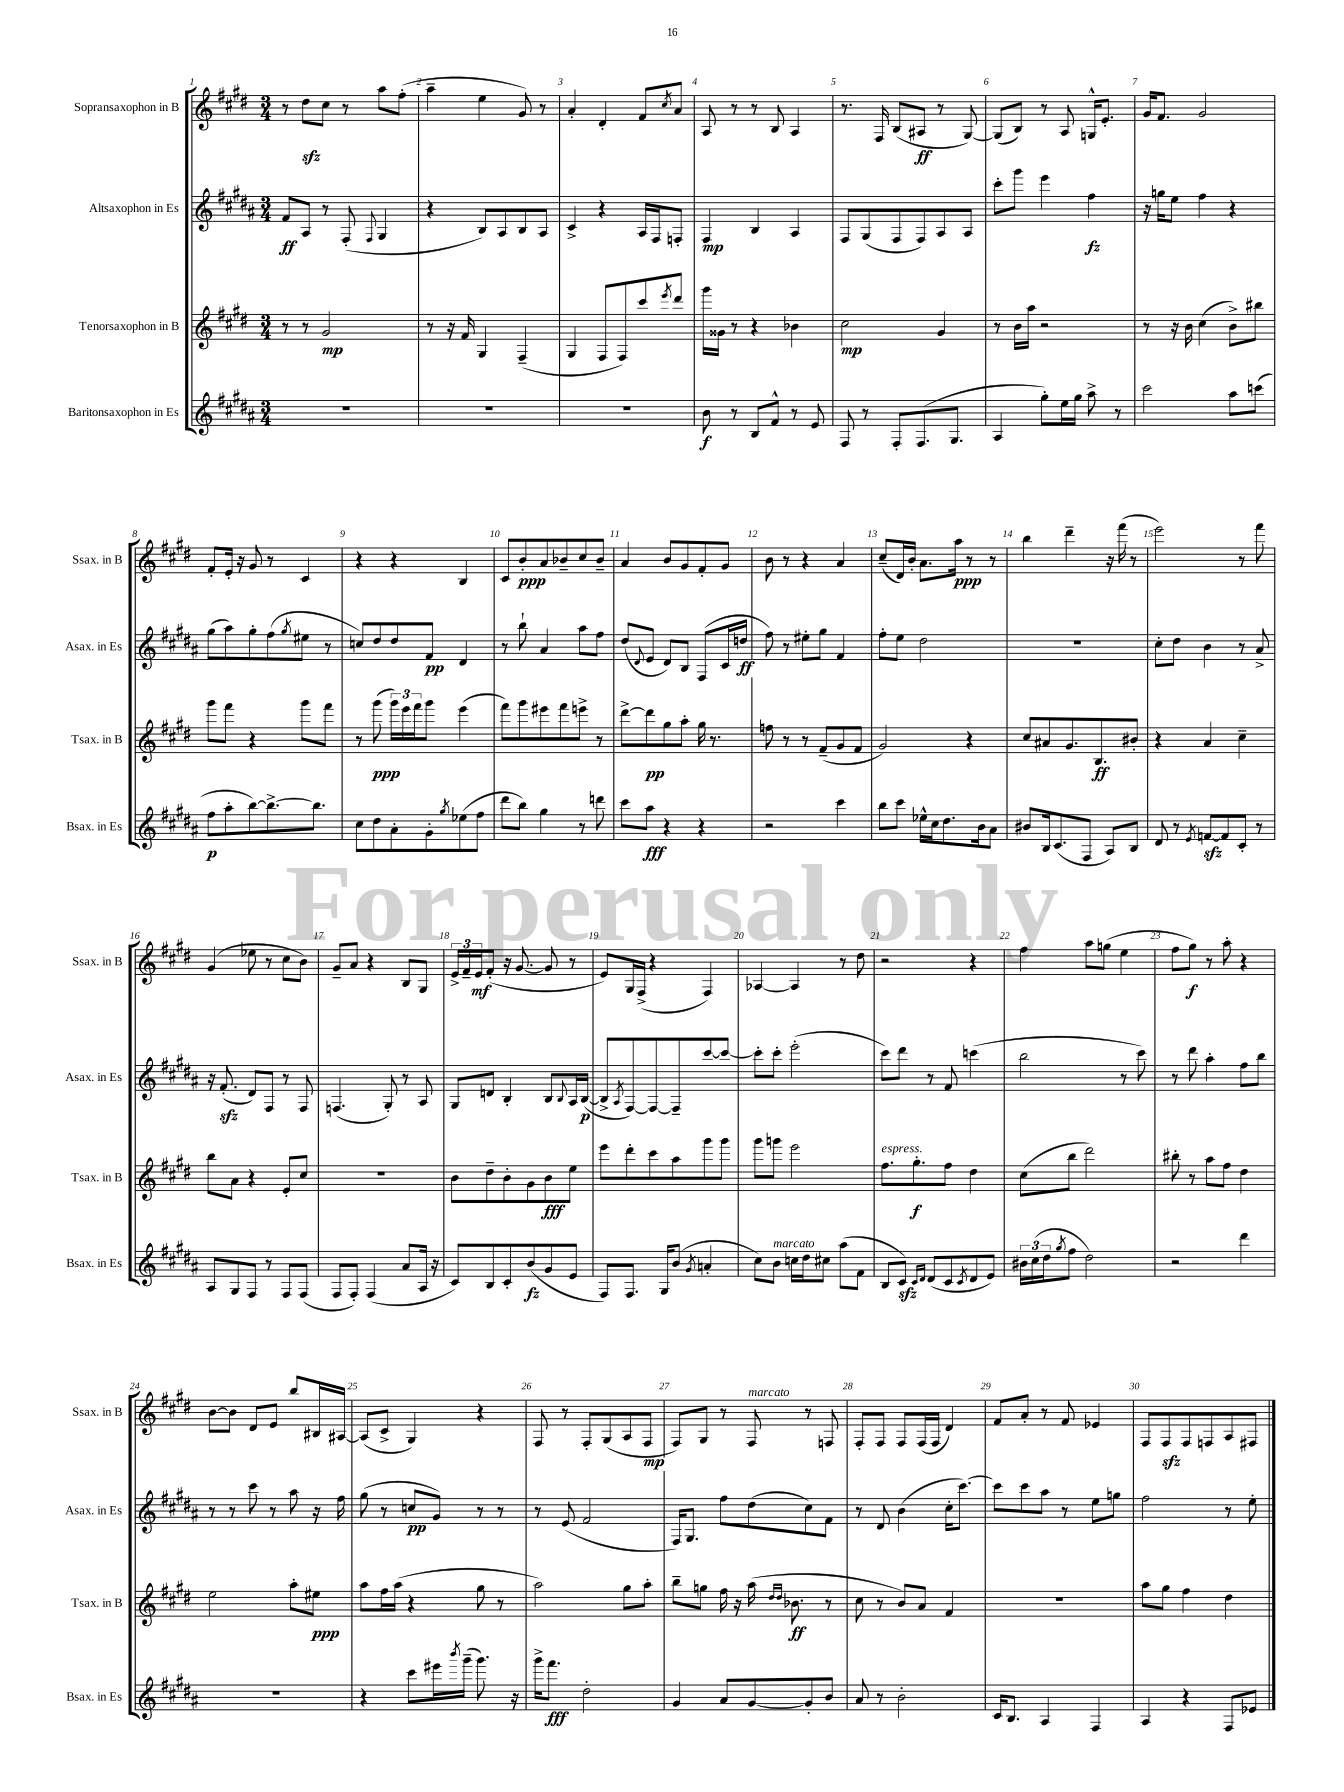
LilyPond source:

<<
\new StaffGroup <<
\new Staff = "s0" \with { instrumentName = "Sopransaxophon in B" shortInstrumentName = "Ssax. in B" } {
    \clef treble \key e \major \numericTimeSignature \time 3/4
    r8 dis''8\sfz cis''8 r8 a''8 fis''8-.( |
    a''4-- e''4 gis'8) r8 |
    a'4-. dis'4-. fis'8 \acciaccatura { cis''8 } a'8 |
    a8 r8 r8 b8 a4 |
    r8. fis16 b8( ais8\ff r8 gis8~) |
    gis8( b8) r8 a8 g16-^ e'8.-. |
    gis'16 fis'8. gis'2 |
    fis'8-. e'16-. r16 gis'8 r8 cis'4 |
    r4 r4 b4 |
    cis'8 b'8-.\ppp a'8 bes'8-- cis''8 bes'8-- |
    a'4 b'8 gis'8 fis'8-. gis'8 |
    b'8 r8 r4 a'4 |
    cis''8--( dis'16) b'16-. a'8. a''16\ppp r8 r8 |
    b''4 dis'''4-- r16 fis'''16( r8 |
    e'''2) r8 fis'''8 |
    gis'4( ees''8 r8 cis''8 b'8) |
    gis'8-- a'8 r4 b8 gis8 |
    \tuplet 3/2 { e'16-> fis'16-- e'16\mf } fis'8-.( r16 gis'8.~ gis'8 r8 |
    e'8) gis16 fis16->( r4 fis4) |
    aes4~ aes4 r8 dis''8 |
    r2 r4 |
    fis''4 a''8 g''8( e''4 |
    fis''8 gis''8\f) r8 a''8-. r4 |
    b'8~ b'8 dis'8 e'8 b''8 bis16 ais16~ |
    ais8( cis'8-> gis4) r4 |
    fis8 r8 fis8-. gis8( a8 fis8\mp |
    fis8) gis8 r8 fis8^\markup { \italic "marcato" } r8 f8 |
    fis8-. fis8 fis8 fis16( fis16 dis'4) |
    fis'8 a'8-. r8 fis'8 ees'4 |
    fis8 fis8\sfz fis8 f8 a8 fis8 \bar "|." |
}
\new Staff = "s1" \with { instrumentName = "Altsaxophon in Es" shortInstrumentName = "Asax. in Es" } {
    \clef treble \key b \major \numericTimeSignature \time 3/4
    fis'8\ff ais8 r8 fis8-.( \appoggiatura { fis8 } gis4 |
    r4 b8) ais8 b8 ais8 |
    cis'4-> r4 ais16 fis16 f8-. |
    fis4\mp b4 ais4 |
    fis8 gis8( fis8 fis8) ais8 ais8 |
    cis'''8-. gis'''8 e'''4 fis''4\fz |
    r16 g''16 e''8 fis''4 r4 |
    gis''8( ais''8) gis''8-. fis''8( \acciaccatura { gis''8 } eis''8 r8 |
    c''8) dis''8 dis''8 fis'8\pp dis'4 |
    r8 b''8-! ais'4 ais''8 fis''8 |
    dis''8( \appoggiatura { dis'8 } e'8 dis'8) b8 fis8( cis'16 d''16\ff |
    fis''8) r8 eis''8-. gis''8 fis'4 |
    fis''8-. e''8 dis''2 |
    R2. |
    cis''8-. dis''8 b'4 r8 ais'8-> |
    r16 fis'8.-.\sfz( dis'8) fis8 r8 fis8 |
    f4.( gis8-.) r8 ais8 |
    gis8 d'8 b4-. b8 \appoggiatura { b8 } ais16 b16~\p( |
    b8-> \acciaccatura { ais8 } fis8~) fis8~ fis8-- cis'''8~ cis'''8~ |
    cis'''8-. cis'''8-. e'''2-.( |
    cis'''8) dis'''8 r8 fis'8 c'''4( |
    b''2 r8 cis'''8) |
    r8 dis'''8 ais''4-. fis''8 b''8 |
    r8 r8 cis'''8 r8 ais''8 r16 fis''16 |
    gis''8( r8 c''8\pp gis'8) r8 r8 |
    r8 e'8( fis'2 |
    fis16) gis8. fis''8 dis''8( cis''8) fis'8 |
    r8 dis'8 b'4( cis''16-. cis'''8.~) |
    cis'''8 cis'''8 ais''8 r8 e''8 g''8 |
    fis''2 r8 e''8-. \bar "|." |
}
\new Staff = "s2" \with { instrumentName = "Tenorsaxophon in B" shortInstrumentName = "Tsax. in B" } {
    \clef treble \key e \major \numericTimeSignature \time 3/4
    r8 r8 gis'2\mp |
    r8 r16 fis'16 gis4 fis4--( |
    gis4 fis8 fis8) cis'''8 \acciaccatura { e'''8 } dis'''8 |
    gis'''16 gisis'16 r8 r4 bes'4 |
    cis''2\mp gis'4 |
    r8 b'16 a''16 r2 |
    r8 r16 b'16 cis''4( b'8->) bis''8 |
    gis'''8 fis'''8 r4 gis'''8 fis'''8 |
    r8 gis'''8\ppp( \tuplet 3/2 { gis'''16) e'''16 fis'''16 } gis'''8 e'''4( |
    fis'''8) gis'''8 eis'''8 fis'''8 e'''8-> r8 |
    dis'''8~-> dis'''8\pp gis''8 a''8-. gis''16 r8. |
    f''8 r8 r8 fis'8--( gis'8 fis'8 |
    gis'2) r4 |
    cis''8 ais'8 gis'8. b8.\ff bis'8-. |
    r4 a'4 cis''4-- |
    b''8 a'8 r4 e'8-. cis''8 |
    R2. |
    b'8 dis''8-- b'8-. gis'8 b'8\fff e''8 |
    e'''8 dis'''8-. cis'''8 a''8 gis'''8 gis'''8 |
    gis'''8 g'''8 e'''2 |
    fis''8.^\markup { \italic "espress." } gis''8.-.\f fis''8 dis''4 |
    cis''8( b''8 dis'''2) |
    bis''8-. r8 a''8 fis''8 dis''4 |
    e''2 a''8-. eis''8\ppp |
    a''8 fis''16 a''16( r4 gis''8 r8 |
    a''2) gis''8 a''8-. |
    b''8-- g''8 fis''16 r16 a''16( \grace { dis''16 dis''16 } bes'8.\ff r8 |
    cis''8 r8 b'8) a'8 fis'4 |
    R2. |
    a''8 gis''8 fis''4 dis''4 \bar "|." |
}
\new Staff = "s3" \with { instrumentName = "Baritonsaxophon in Es" shortInstrumentName = "Bsax. in Es" } {
    \clef treble \key b \major \numericTimeSignature \time 3/4
    R2. |
    R2. |
    R2. |
    b'8\f r8 b8 fis'8-^ r8 e'8 |
    fis8 r8 fis8-. fis8.( gis8. |
    ais4 gis''8-.) e''16 gis''16 ais''8-> r8 |
    cis'''2 ais''8 c'''8( |
    fis''8\p ais''8-. b''8~) b''8.~-> b''8. |
    cis''8 dis''8 ais'8-. gis'8-. \acciaccatura { gis''8 } ees''8( fis''8 |
    dis'''8 b''8) gis''4 r8 d'''8 |
    cis'''8 ais''8\fff r4 r4 |
    r2 cis'''4 |
    b''8 cis'''8 ees''16-^ cis''16 dis''8. b'16 ais'8 |
    bis'8 b16 cis'8.( fis8 ais8) b8 |
    dis'8 r8 \acciaccatura { e'8 } f'8~\sfz f'8 cis'8-. r8 |
    ais8 gis8 fis8 r8 fis8 fis8( |
    fis8 fis8-.) fis4( ais'8 ais16 r16 |
    cis'8) b8 cis'8-. b'8\fz( gis'8 e'8 |
    fis8) fis8. gis16 b'8( \acciaccatura { gis'8 } a'4-. |
    cis''8) b'8^\markup { \italic "marcato" } c''16 dis''16 cis''8 ais''8( fis'8 |
    b8 cis'8\sfz) \grace { cis'16 dis'16 } dis'8( cis'8 \acciaccatura { cis'8 } dis'8 e'8) |
    \tuplet 3/2 { bis'16 cis''16( dis''16 } \acciaccatura { gis''8 } fis''8 dis''2) |
    r2 dis'''4 |
    R2. |
    r4 cis'''8 eis'''16 \acciaccatura { b'''8 } gis'''16--( gis'''8.) r16 |
    gis'''16-> fis'''8.\fff dis''2-. |
    gis'4 ais'8 gis'8~ gis'8-. b'8 |
    ais'8 r8 b'2-. |
    cis'16 b8. ais4 fis4 |
    ais4 r4 fis8 ees'8 \bar "|." |
}
>>
>>
\layout { \context { \Score \override BarNumber.break-visibility = ##(#f #t #t) barNumberVisibility = #all-bar-numbers-visible } }
